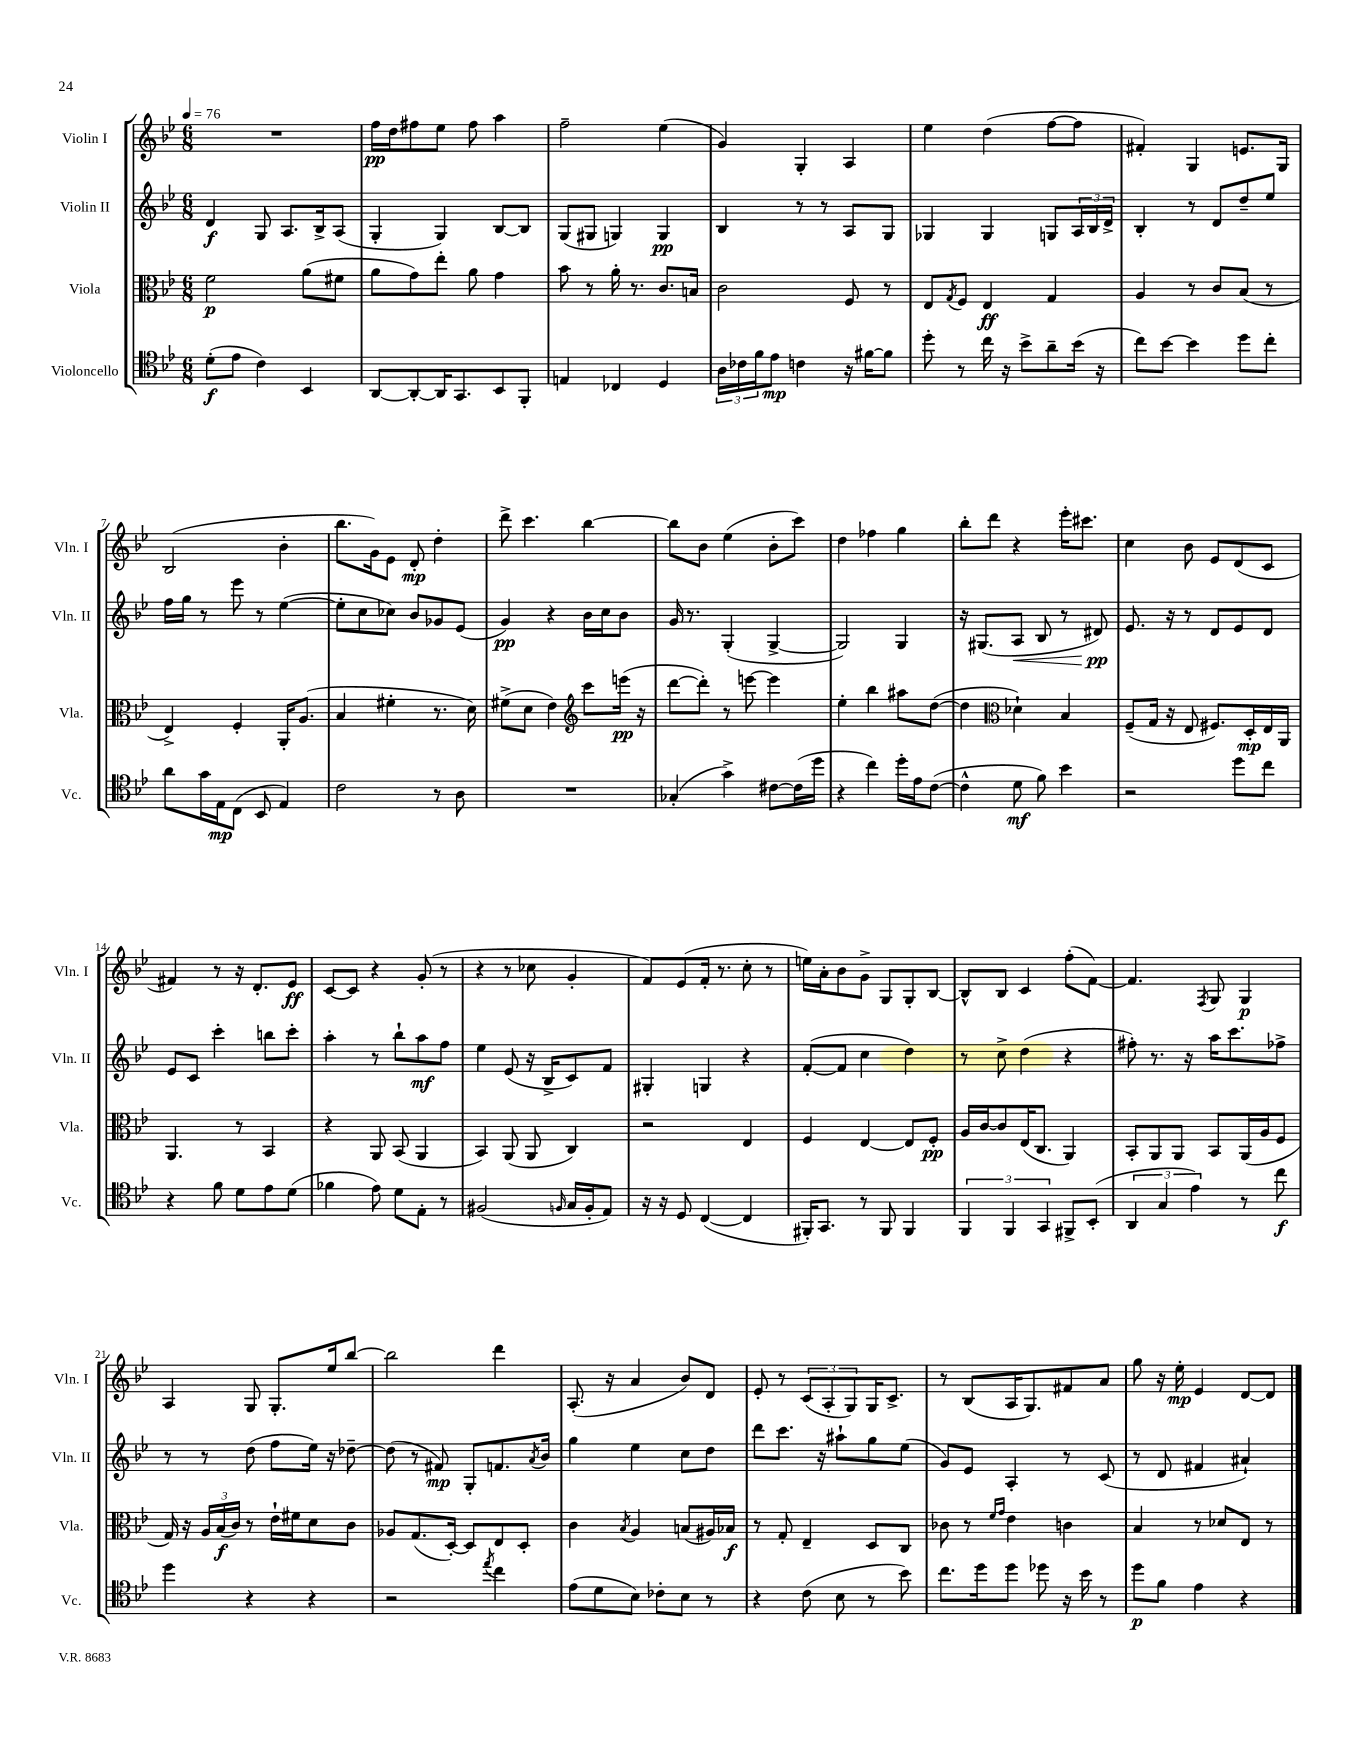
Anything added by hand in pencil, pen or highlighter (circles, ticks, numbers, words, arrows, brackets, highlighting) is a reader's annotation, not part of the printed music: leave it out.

**kern	**dynam	**kern	**dynam	**kern	**dynam	**kern	**dynam
*part4	*part4	*part3	*part3	*part2	*part2	*part1	*part1
*staff4	*staff4	*staff3	*staff3	*staff2	*staff2	*staff1	*staff1
*I"Violoncello	*	*I"Viola	*	*I"Violin II	*	*I"Violin I	*
*I'Vc.	*	*I'Vla.	*	*I'Vln. II	*	*I'Vln. I	*
*clefC4	*	*clefC3	*	*clefG2	*	*clefG2	*
*k[b-e-]	*	*k[b-e-]	*	*k[b-e-]	*	*k[b-e-]	*
*M6/8	*	*M6/8	*	*M6/8	*	*M6/8	*
*MM76	*	*MM76	*	*MM76	*	*MM76	*
=1	=1	=1	=1	=1	=1	=1	=1
(8d'\L	f	2f\	p	4d/	f	2.r	.
8e-\J	.	.	.	.	.	.	.
4c\)	.	.	.	8G/	.	.	.
.	.	.	.	8.A/L	.	.	.
4BB-/	.	(8a\L	.	.	.	.	.
.	.	.	.	16B-^/k	.	.	.
.	.	8f#X\J	.	(8A/J	.	.	.
=2	=2	=2	=2	=2	=2	=2	=2
[8AA/L	.	8a\L	.	4G'/	.	16ff\LL	pp
.	.	.	.	.	.	16dd\J	.
8AA'/_	.	8g\)	.	.	.	8ff#X\	.
16AA/K]	.	8ee-'\J	.	4G/)	.	8ee-\J	.
8.GG/	.	.	.	.	.	.	.
.	.	8a\	.	.	.	8ff#\	.
8BB-/	.	4g\	.	[8B-/L	.	4aa\	.
8FF'/J	.	.	.	8B-/J]	.	.	.
=3	=3	=3	=3	=3	=3	=3	=3
4En/	.	8b-\	.	(8G/L	.	2ff~\	.
.	.	8r	.	8G#X/J	.	.	.
4C-X/	.	16a'\	.	4Gn/)	.	.	.
.	.	8.r	.	.	.	.	.
4D/	.	8.c/L	.	4G/	pp	(4ee-\	.
.	.	16Bn/Jk	.	.	.	.	.
=4	=4	=4	=4	=4	=4	=4	=4
24A\LL	.	2c\	.	4B-/	.	4g/)	.
24c-X\	.	.	.	.	.	.	.
24f\J	.	.	.	.	.	.	.
8e-\J	mp	.	.	.	.	.	.
4cn\	.	.	.	8r	.	4G'/	.
.	.	.	.	8r	.	.	.
16r	.	8F/	.	8A/L	.	4A/	.
[16f#X\KL	.	.	.	.	.	.	.
8f#\J]	.	8r	.	8G/J	.	.	.
=5	=5	=5	=5	=5	=5	=5	=5
8dd'\	.	8E-/L	.	4G-X/	.	4ee-\	.
.	.	8qG/	.	.	.	.	.
8r	.	8F/J	.	.	.	.	.
16cc\	.	4E-/	ff	4G-/	.	(4dd\	.
16r	.	.	.	.	.	.	.
8b-^\L	.	.	.	.	.	.	.
8a~\	.	4G/	.	8Gn/L	.	[8ff\L	.
(16b-\Jk	.	.	.	24A/L	.	8ff\J]	.
.	.	.	.	24B-/	.	.	.
16r	.	.	.	.	.	.	.
.	.	.	.	24d^/JJ	.	.	.
=6	=6	=6	=6	=6	=6	=6	=6
8cc\L)	.	4A/	.	4B-'/	.	4f#X'/)	.
[8b-\J	.	.	.	.	.	.	.
4b-\]	.	8r	.	8r	.	4G/	.
.	.	8c/L	.	8d/L	.	.	.
8dd\L	.	(8B-/J	.	8dd~/	.	8.en/L	.
8cc'\J	.	8r	.	8ee-/J	.	.	.
.	.	.	.	.	.	16G/Jk	.
!!LO:LB:g=z
=7	=7	=7	=7	=7	=7	=7	=7
8a\L	.	4E-^/)	.	16ff\LL	.	(2B-/	.
.	.	.	.	16gg\JJ	.	.	.
16g\L	.	.	.	8r	.	.	.
16E-\J	mp	.	.	.	.	.	.
(8C\J	.	4F'/	.	8eee-\	.	.	.
8BB-/	.	.	.	8r	.	.	.
4E-/)	.	16AA'/KL	.	([4ee-\	.	4b-'\	.
.	.	(8.A/J	.	.	.	.	.
=8	=8	=8	=8	=8	=8	=8	=8
2c\	.	4B-/	.	8ee-'\L]	.	8.bb-\L	.
.	.	.	.	8cc\	.	.	.
.	.	.	.	.	.	16g\k)	.
.	.	4f#X'\	.	8cc-X\J)	.	8e-\J	.
.	.	.	.	8b-/L	.	8d'/	mp
8r	.	8.r	.	8g-X/	.	4dd'\	.
8A\	.	.	.	(8e-/J	.	.	.
.	.	16d\)	.	.	.	.	.
=9	=9	=9	=9	=9	=9	=9	=9
2.r	.	(8f#X^\L	.	4g/)	pp	8ddd^\	.
.	.	8d\J	.	.	.	4.ccc\	.
.	.	4e-\)	.	4r	.	.	.
*	*	*clefG2	*	*	*	*	*
.	.	8ccc\L	.	16b-\LL	.	[4bb-\	.
.	.	.	.	16cc\J	.	.	.
.	.	(16eeen\Jk	pp	8b-\J	.	.	.
.	.	16r	.	.	.	.	.
=10	=10	=10	=10	=10	=10	=10	=10
(4G-X'/	.	[8ddd\L	.	16g/	.	8bb-\L]	.
.	.	.	.	8.r	.	.	.
.	.	8ddd'\J])	.	.	.	8b-\J	.
4g^\)	.	8r	.	(4G'/	.	(4ee-\	.
.	.	[8eeen\	.	.	.	.	.
[8c#X\L	.	4eee\]	.	[4G^/	.	8b-'\L	.
(16c#\L]	.	.	.	.	.	8ccc\J)	.
16dd\JJ	.	.	.	.	.	.	.
=11	=11	=11	=11	=11	=11	=11	=11
4r	.	4ee-'\	.	2G/])	.	4dd\	.
4cc\)	.	4bb-\	.	.	.	4ff-X\	.
16dd'\LL	.	8aa#X\L	.	4G/	.	4gg\	.
16e-\J	.	.	.	.	.	.	.
([8c\J	.	([8dd\J	.	.	.	.	.
=12	=12	=12	=12	=12	=12	=12	=12
4c^^\]	.	4dd\]	.	16r	.	8bb-'\L	.
.	.	.	.	(8.G#X/L	.	.	.
.	.	.	.	.	.	8ddd\J	.
*	*	*clefC3	*	*	*	*	*
!	!	!	!	!	!LO:HP:b	!	!
8d\	mf	4d-X`\)	.	8A/J	<	4r	.
8f\)	.	.	.	8B-/	.	.	.
4b-\	.	4B-/	.	8r	.	16eee-'\KL	.
.	.	.	.	.	.	8.ccc#X\J	.
.	.	.	.	8d#X/)	pp	.	.
.	.	.	.	.	[	.	.
=13	=13	=13	=13	=13	=13	=13	=13
2r	.	(8F~/L	.	8.e-/	.	4cc\	.
.	.	16G/Jk	.	.	.	.	.
.	.	16r	.	16r	.	.	.
.	.	8E-/	.	8r	.	8b-\	.
.	.	8.F#X/L)	.	8d/L	.	8e-/L	.
8dd\L	.	.	.	8e-/	.	(8d/	.
.	.	16D'/L	mp	.	.	.	.
8cc\J	.	16E-/	.	8d/J	.	8c/J	.
.	.	16AA/JJ	.	.	.	.	.
!!LO:LB:g=z
=14	=14	=14	=14	=14	=14	=14	=14
4r	.	4.AA/	.	8e-/L	.	4f#X/)	.
.	.	.	.	8c/J	.	.	.
8f\	.	.	.	4ccc'\	.	8r	.
8d\L	.	8r	.	.	.	16r	.
.	.	.	.	.	.	8.d'/L	.
8e-\	.	4BB-/	.	8bbn\L	.	.	.
(8d\J	.	.	.	8ccc'\J	.	8e-/J	ff
=15	=15	=15	=15	=15	=15	=15	=15
4f-X\	.	4r	.	4aa'\	.	[8c/L	.
.	.	.	.	.	.	8c/J]	.
8e-\)	.	8AA/	.	8r	.	4r	.
8d\L	.	(8BB-/	.	8bb-`\L	.	.	.
8E-'\J	.	4AA/	.	8aa\	mf	(8g'/	.
8r	.	.	.	8ff\J	.	8r	.
=16	=16	=16	=16	=16	=16	=16	=16
(2F#X/	.	4BB-/)	.	4ee-\	.	4r	.
.	.	(8AA/	.	(8e-/	.	8r	.
.	.	8AA/	.	16r	.	8cc-X\	.
.	.	.	.	16B-^/KL	.	.	.
16qqFn/	.	.	.	.	.	.	.
16G/LL	.	4C/)	.	8c/)	.	4g'/	.
16F'/J	.	.	.	.	.	.	.
8E-/J)	.	.	.	8f/J	.	.	.
=17	=17	=17	=17	=17	=17	=17	=17
16r	.	2r	.	4G#X'/	.	8f/L)	.
16r	.	.	.	.	.	.	.
8D/	.	.	.	.	.	(8e-/	.
([4C/	.	.	.	4Gn/	.	16f'/Jk	.
.	.	.	.	.	.	8.r	.
4C/]	.	4E-/	.	4r	.	8cc'\	.
.	.	.	.	.	.	8r	.
=18	=18	=18	=18	=18	=18	=18	=18
16FF#X'/KL)	.	4F/	.	([8f'/L	.	16een\LL)	.
8.GG/J	.	.	.	.	.	16a'\J	.
.	.	.	.	8f/J]	.	8b-\	.
8r	.	[4E-/	.	4cc\	.	8g^\J	.
8FF#/	.	.	.	.	.	8G/L	.
4FF#/	.	8E-/L]	.	4dd\)	.	8G'/	.
.	.	8F'/J	pp	.	.	[8B-/J	.
=19	=19	=19	=19	=19	=19	=19	=19
6FF/	.	16A/LL	.	8r	.	8B-^^/L]	.
.	.	[16c/J	.	.	.	.	.
.	.	8c/]	.	8cc^\	.	8B-/J	.
6FF/	.	.	.	.	.	.	.
.	.	(16E-/K	.	(4dd\	.	4c/	.
.	.	8.C/J	.	.	.	.	.
6GG/	.	.	.	.	.	.	.
8FF#X^/L	.	4AA/)	.	4r	.	(8ff'\L	.
(8BB-'/J	.	.	.	.	.	[8f\J)	.
=20	=20	=20	=20	=20	=20	=20	=20
6AA/	.	8BB-'/L	.	8ff#X'\)	.	4.f/]	.
.	.	8AA/	.	8.r	.	.	.
6G/	.	.	.	.	.	.	.
.	.	8AA/J	.	.	.	.	.
.	.	.	.	16r	.	.	.
6e-\)	.	.	.	.	.	.	.
.	.	.	.	.	.	8qF/	.
.	.	8BB-/L	.	16aa\KL	.	8G/	.
.	.	.	.	8.ccc\	.	.	.
8r	.	(16AA/L	.	.	.	4G/	p
.	.	16A/J	.	.	.	.	.
8cc\	f	8F/J	.	8ff-X^\J	.	.	.
!!LO:LB:g=z
=21	=21	=21	=21	=21	=21	=21	=21
4dd\	.	16G/)	.	8r	.	4A/	.
.	.	16r	.	.	.	.	.
.	.	24A/LL	.	8r	.	.	.
.	.	(24B-/	f	.	.	.	.
.	.	24c/JJ)	.	.	.	.	.
4r	.	8r	.	(8dd\	.	8G/	.
.	.	16e-`\LL	.	8ff\L	.	8.G'/L	.
.	.	16f#X\J	.	.	.	.	.
4r	.	8d\	.	16ee-\Jk)	.	.	.
.	.	.	.	16r	.	16ee-/k	.
.	.	8c\J	.	[8dd-X~\	.	[8bb-/J	.
=22	=22	=22	=22	=22	=22	=22	=22
2r	.	8A-X/L	.	(8dd-\]	.	2bb-\]	.
.	.	(8.G/	.	8r	.	.	.
.	.	.	.	8f#X/)	mp	.	.
.	.	[16D'/Jk)	.	.	.	.	.
.	.	8D/L]	.	8G'/L	.	.	.
8qee-/	.	.	.	.	.	.	.
4cc\	.	8E-/	.	8.fn/	.	4ddd\	.
.	.	8D'/J	.	.	.	.	.
.	.	.	.	8qa/	.	.	.
.	.	.	.	16b-/Jk	.	.	.
=23	=23	=23	=23	=23	=23	=23	=23
(8e-\L	.	4c\	.	4gg\	.	(8.A'/	.
8d\	.	.	.	.	.	.	.
.	.	.	.	.	.	16r	.
.	.	8qB-/	.	.	.	.	.
8B-\J)	.	4A/	.	4ee-\	.	4a/	.
8c-X'\L	.	.	.	.	.	.	.
8B-\J	.	(8Bn/L	.	8cc\L	.	8b-/L)	.
8r	.	16A#X/L)	.	8dd\J	.	8d/J	.
.	.	16B-X/JJ	f	.	.	.	.
=24	=24	=24	=24	=24	=24	=24	=24
4r	.	8r	.	8ddd\L	.	8e-'/	.
.	.	8G'/	.	8.ccc\J	.	8r	.
(8c\	.	4E-~/	.	.	.	(12c/L	.
.	.	.	.	16r	.	.	.
.	.	.	.	.	.	12A'/	.
8B-\	.	.	.	8aa#X`\L	.	.	.
.	.	.	.	.	.	12G/)	.
8r	.	8D/L	.	8gg\	.	16G/K	.
.	.	.	.	.	.	8.c^/J	.
8b-\)	.	8C/J	.	(8ee-\J	.	.	.
=25	=25	=25	=25	=25	=25	=25	=25
8.cc\L	.	8c-X\	.	8g/L)	.	8r	.
.	.	8r	.	8e-/J	.	(8B-/L	.
16dd\k	.	.	.	.	.	.	.
.	.	16qqf/LL	.	.	.	.	.
.	.	16qqg/JJ	.	.	.	.	.
8dd\J	.	4e-\	.	4A'/	.	16A/K	.
.	.	.	.	.	.	8.G/)	.
8dd-X\	.	.	.	.	.	.	.
16r	.	4cn\	.	8r	.	8f#X/	.
16b-\	.	.	.	.	.	.	.
8r	.	.	.	(8c/	.	8a/J	.
=26	=26	=26	=26	=26	=26	=26	=26
8dd\L	p	4B-/	.	8r	.	8gg\	.
8f\J	.	.	.	8d/	.	16r	.
.	.	.	.	.	.	16ee-'\	mp
4e-\	.	8r	.	4f#X/	.	4e-/	.
.	.	8d-X/L	.	.	.	.	.
4r	.	8E-/J	.	4a#X`/)	.	[8d/L	.
.	.	8r	.	.	.	8d/J]	.
==	==	==	==	==	==	==	==
*-	*-	*-	*-	*-	*-	*-	*-
